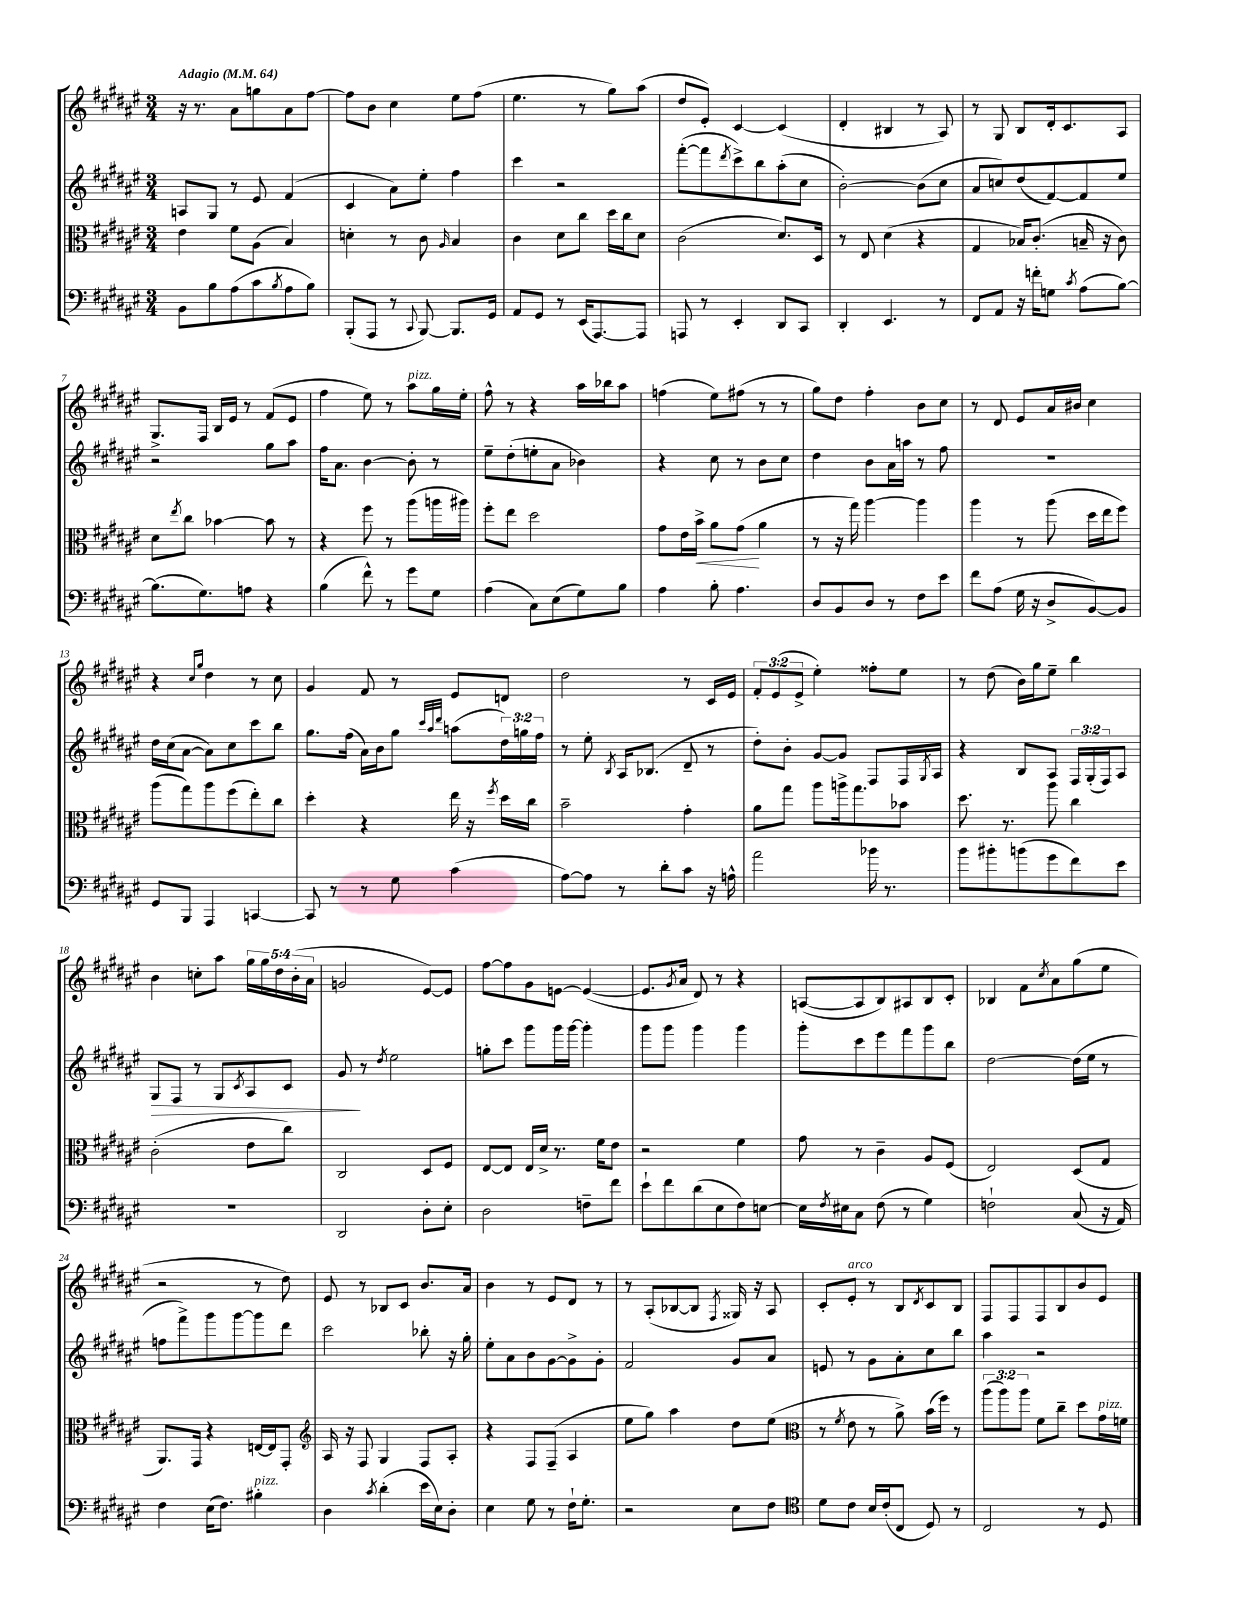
<<
\new StaffGroup <<
\new Staff = "s0" {
    \clef treble \key fis \major \numericTimeSignature \time 3/4 \override Staff.TupletNumber.text = #tuplet-number::calc-fraction-text \tempo "Adagio" 4 = 64
    r16 r8. ais'8 g''8 ais'8 fis''8~ |
    fis''8 b'8 cis''4 eis''8 fis''8( |
    eis''4. r8 gis''8) ais''8( |
    dis''8 eis'8-.) cis'4~ cis'4( |
    dis'4-. bis4 r8 ais8) |
    r8 gis8 b8 dis'16-. cis'8. ais8 |
    gis8.-> fis16 b16 eis'16 r8 fis'8( eis'8 |
    fis''4 eis''8) r8 ais''8^\markup { \italic "pizz." } gis''16 eis''16-. |
    fis''8-^ r8 r4 ais''16 bes''16 ais''8 |
    f''4( eis''8) fis''8( r8 r8 |
    gis''8) dis''8 fis''4-. b'8 cis''8 |
    r8 dis'8 eis'8 ais'16 bis'16 cis''4 |
    r4 \grace { cis''16 gis''16 } dis''4 r8 cis''8 |
    gis'4 fis'8 r8 eis'8 d'8 |
    dis''2 r8 cis'16 eis'16 |
    \tuplet 3/2 { fis'8-. eis'8( eis'8-> } eis''4-.) fisis''8-. eis''8 |
    r8 dis''8( b'16) gis''16 eis''8-- b''4 |
    b'4 c''8-. ais''8 \tuplet 5/4 { gis''16 gis''16 dis''16 b'16-.( ais'16 } |
    g'2 eis'8~) eis'8 |
    fis''8~ fis''8 gis'8 e'8~ e'4~( |
    e'8. \acciaccatura { gis'8 } ais'16 dis'8) r8 r4 |
    a8~( a8 b8) ais8 b8 cis'8-. |
    bes4 fis'8 \acciaccatura { cis''8 } ais'8 gis''8( eis''8 |
    r2 r8 dis''8) |
    eis'8 r8 bes8 cis'8 b'8. ais'16 |
    b'4 r8 eis'8 dis'8 r8 |
    r8 ais8-.( bes8~ bes8 \acciaccatura { fis8 } gisis16) r16 ais8 |
    cis'8-. eis'8-.^\markup { \italic "arco" } r8 b8 \acciaccatura { dis'8 } cis'8 b8 |
    fis8 fis8 fis8 b8 b'8 eis'8 \bar "|." |
}
\new Staff = "s1" {
    \clef treble \key fis \major \numericTimeSignature \time 3/4 \override Staff.TupletNumber.text = #tuplet-number::calc-fraction-text
    a8 gis8 r8 eis'8 fis'4( |
    cis'4 ais'8) eis''8-. fis''4 |
    cis'''4 r2 |
    fis'''8~-.( fis'''8 \acciaccatura { dis'''8 } cis'''8->) b''8 ais''8-.( cis''8 |
    b'2~-.) b'8( cis''8 |
    ais'8 c''8) dis''8( fis'8~) fis'8 eis''8 |
    r2 gis''8 ais''8 |
    fis''16 ais'8. b'4~ b'8-. r8 |
    eis''8-- dis''8-.( e''8-. ais'8 bes'4) |
    r4 cis''8 r8 b'8 cis''8 |
    dis''4 b'8 ais'16 a''16 r8 fis''8 |
    R2. |
    dis''16 cis''16( ais'8~ ais'8) cis''8 cis'''8 b''8 |
    gis''8. fis''16( ais'16) b'16 gis''8 \grace { cis'''32 ais''32 dis'''32 } a''8( \tuplet 3/2 { dis''16) g''16 fis''16 } |
    r8 eis''8-. \acciaccatura { b8 } ais16 bes8.( dis'8-- r8 |
    dis''8-.) b'8-. gis'8~ gis'8 fis8 fis16 \acciaccatura { gis8 } ais16 |
    r4 b8 ais8 \tuplet 3/2 { fis16 gis16-.( fis16) } ais8 |
    gis8\> fis8 r8 gis8 \acciaccatura { cis'8 } ais8 cis'8 |
    gis'8\! r8 \acciaccatura { dis''8 } eis''2 |
    g''8-. cis'''8 gis'''8 gis'''16 gis'''16~ gis'''4-. |
    gis'''8 gis'''8 gis'''4 gis'''4 |
    gis'''8-. cis'''8 eis'''8 fis'''8 gis'''8 b''8 |
    dis''2~ dis''16( eis''16 r8 |
    f''8 fis'''8->) gis'''8 gis'''8~ gis'''8 dis'''8 |
    cis'''2 bes''8-. r16 gis''16-. |
    eis''8-. ais'8 b'8 gis'8~ gis'8-> gis'8-. |
    fis'2 gis'8 ais'8 |
    e'8 r8 gis'8 ais'8-. cis''8 b''8 |
    ais''4 r2 \bar "|." |
}
\new Staff = "s2" {
    \clef alto \key fis \major \numericTimeSignature \time 3/4 \override Staff.TupletNumber.text = #tuplet-number::calc-fraction-text
    eis'4 fis'8 ais8( b4) |
    d'4-. r8 cis'8 \grace { ais16 } b4 |
    cis'4 dis'8 cis''8 dis''16 cis''16 dis'8 |
    cis'2( dis'8.) dis16 |
    r8 eis8 dis'4( r4 |
    gis4 bes16) cis'8.-.( b16-- r16 cis'8) |
    dis'8 \acciaccatura { eis''8 } cis''8 bes'4~ bes'8 r8 |
    r4 fis''8 r8 ais''8( a''16 ais''16) |
    fis''8-. eis''8 dis''2 |
    gis'8 eis'16 b'16->\< ais'8 gis'8\!( ais'4 |
    r8 r16 gis''16) ais''4~ ais''4 |
    ais''4 r8 ais''8( dis''16 eis''16 fis''8) |
    ais''8( gis''8) ais''8 fis''8( eis''8-.) cis''8 |
    dis''4-. r4 eis''16 r16 \acciaccatura { fis''8 } dis''16 cis''16 |
    b'2-- gis'4-. |
    ais'8 gis''8 ais''8 a''16-> gis''8. bes'8 |
    dis''8. r8. ais''8 cis''4 |
    cis'2-.( eis'8 cis''8) |
    cis2 dis8 fis8 |
    eis8~ eis8 eis16 dis'16-> r8. fis'16 eis'8 |
    r2 fis'4 |
    gis'8 r8 cis'4-- ais8 fis8( |
    eis2) dis8( gis8 |
    ais,8.) gis,16 r4 e16~ e16 gis,8-. |
    \clef treble ais16 r16 fis8 gis4 fis8 ais8-. |
    r4 fis8 fis8--( ais4 |
    eis''8 gis''8) ais''4 dis''8 eis''8( |
    \clef alto r8 \acciaccatura { fis'8 } eis'8 r8 ais'8->) b'16( fis''16) r8 |
    \tuplet 3/2 { ais''8( ais''8) ais''8 } fis'8 cis''8-- dis''8 gis'16^\markup { \italic "pizz." } f'16 \bar "|." |
}
\new Staff = "s3" {
    \clef bass \key fis \major \numericTimeSignature \time 3/4
    b,8 b8 ais8( cis'8 \acciaccatura { b8 } ais8 b8) |
    b,,8-.( ais,,8 r8 \appoggiatura { cis,8 } b,,8~) b,,8. gis,16 |
    ais,8 gis,8 r8 eis,16( ais,,8.~) ais,,8 |
    a,,8 r8 eis,4-. dis,8 cis,8 |
    dis,4-. eis,4. r8 |
    fis,8 ais,8 r16 f'16-. g8 \acciaccatura { cis'8 } ais8( b8~) |
    b8.( gis8.) a8 r4 |
    b4( fis'8-^) r8 gis'8 gis8 |
    ais4( cis8) eis8( gis8) b8 |
    ais4 b8-. ais4. |
    dis8 b,8 dis8 r8 fis8 eis'8 |
    fis'8 ais8( gis16 r16 dis8-> b,8~) b,8 |
    gis,8 b,,8 ais,,4 c,4~ |
    c,8 r8 r8 gis8 cis'4( |
    ais8~) ais8 r8 dis'8-. cis'8 r16 a16-^ |
    ais'2 bes'16 r8. |
    b'8 bis'8-. b'8( gis'8 fis'8) eis'8 |
    R2. |
    dis,2 dis8-. eis8-. |
    dis2 f8-- fis'8 |
    eis'8-! fis'8 dis'8( eis8 fis8) e8~ |
    e16 \acciaccatura { fis8 } eis16 cis8 fis8( r8 gis4) |
    f2-! cis8( r16 ais,16) |
    fis4 eis16( fis8.) bis4-.^\markup { \italic "pizz." } |
    dis4 \acciaccatura { cis'8 } dis'4-.( eis'16 eis16) dis8-. |
    eis4 gis8 r8 fis16-! gis8.-. |
    r2 eis8 fis8 |
    \clef tenor dis'8 cis'8 b16 cis'16-.( cis8 dis8) r8 |
    cis2 r8 dis8 \bar "|." |
}
>>
>>
